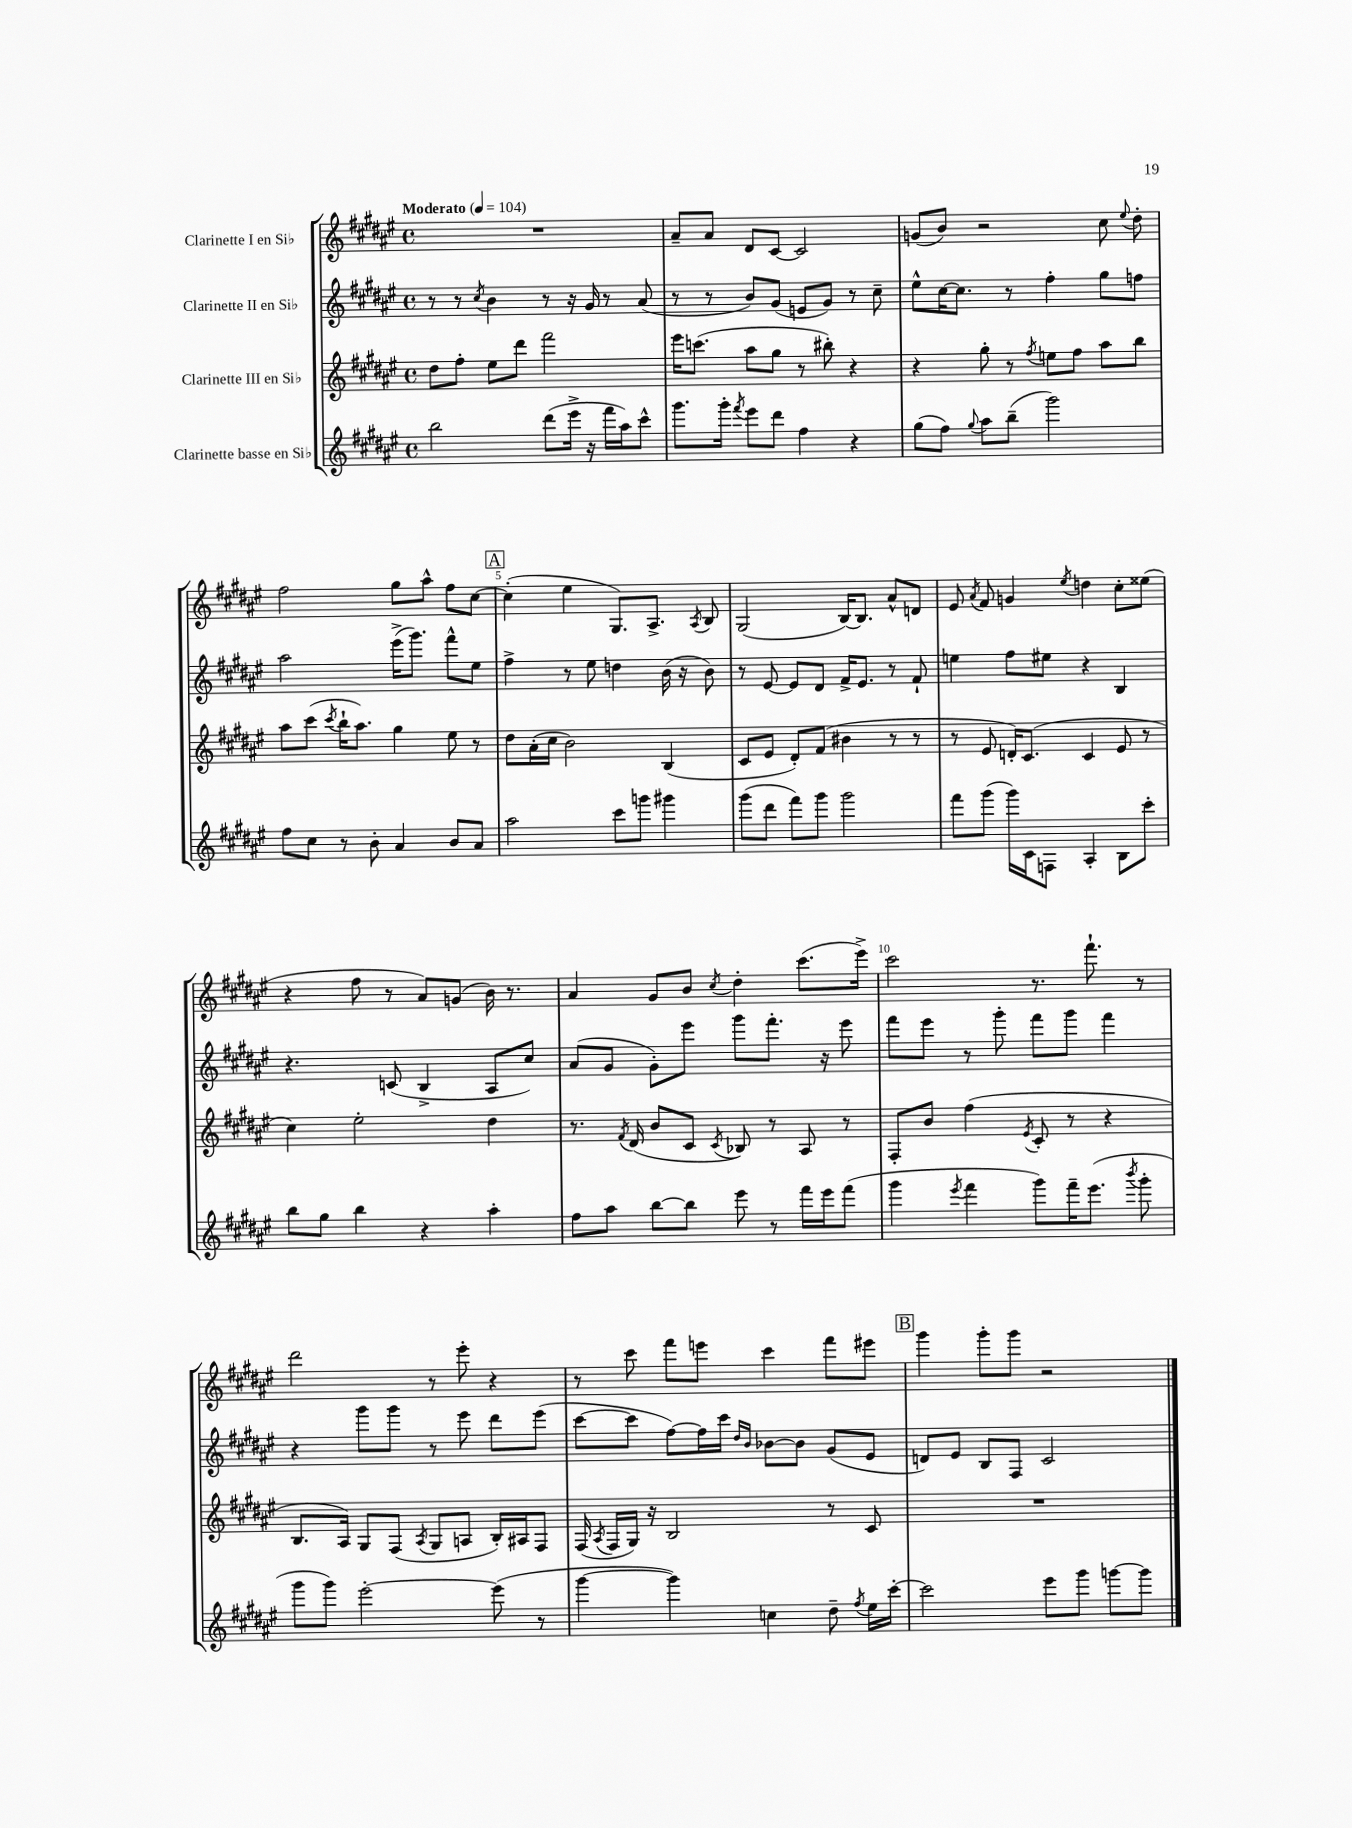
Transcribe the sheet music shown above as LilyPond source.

<<
\new StaffGroup <<
\new Staff = "s0" \with { instrumentName = "Clarinette I en Sib" } {
    \clef treble \key fis \major \defaultTimeSignature \time 4/4 \tempo "Moderato" 4 = 104
    \autoBeamOff R1 |
    ais'8[-- ais'8] dis'8[ cis'8]~ cis'2 |
    g'8[( b'8]) r2 cis''8 \appoggiatura { eis''8 } dis''8-. |
    fis''2 gis''8[ ais''8]-^ fis''8[ cis''8]~ |
    \mark \markup { \box "A" } cis''4-.( eis''4 gis8.[) ais8.]-> \acciaccatura { ais8 } b8 |
    gis2( b16[~) b8.] ais'8[-^ d'8] |
    eis'8 \acciaccatura { ais'8 } fis'8 g'4 \acciaccatura { eis''8 } d''4 cis''8[-. eisis''8]( |
    r4 fis''8 r8 ais'8[) g'8]( b'16) r8. |
    ais'4 gis'8[ b'8] \acciaccatura { cis''8 } dis''4-. cis'''8.[( eis'''16]->) |
    cis'''2 r8. fis'''8.-! r8 |
    dis'''2 r8 eis'''8-. r4 |
    r8 cis'''8 fis'''8[ e'''8] cis'''4 fis'''8[ eis'''8] |
    \mark \markup { \box "B" } gis'''4 gis'''8[-. gis'''8] r2 \bar "|." |
}
\new Staff = "s1" \with { instrumentName = "Clarinette II en Sib" } {
    \clef treble \key fis \major \defaultTimeSignature \time 4/4
    \autoBeamOff r8 r8 \acciaccatura { cis''8 } b'4 r8 r16 gis'16 r8 ais'8( |
    r8 r8 b'8[) gis'8]( e'8[ gis'8]) r8 cis''8-- |
    eis''8[-^ cis''16~ cis''8.] r8 fis''4-. gis''8[ f''8] |
    ais''2 eis'''16[->( gis'''8.]) fis'''8[-^ eis''8] |
    \mark \markup { \box "A" } fis''4-> r8 eis''8 d''4 b'16( r16 b'8) |
    r8 eis'8~ eis'8[ dis'8] fis'16[-> eis'8.] r8 fis'8-! |
    e''4 fis''8[ eis''8] r4 b4 |
    r4. c'8( b4-> ais8[ cis''8]) |
    ais'8[( gis'8] gis'8[-.) eis'''8] gis'''8[ fis'''8.]-. r16 eis'''8 |
    fis'''8[ eis'''8] r8 gis'''8-. fis'''8[ gis'''8] fis'''4 |
    r4 gis'''8[ gis'''8] r8 eis'''8 dis'''8[ eis'''8]( |
    cis'''8[~ cis'''8] fis''8[~) fis''16 cis'''16] \grace { dis''16[ b'16] } bes'8[~ bes'8] gis'8[( eis'8] |
    \mark \markup { \box "B" } d'8[) eis'8] b8[ fis8] cis'2 \bar "|." |
}
\new Staff = "s2" \with { instrumentName = "Clarinette III en Sib" } {
    \clef treble \key fis \major \defaultTimeSignature \time 4/4
    \autoBeamOff dis''8[ fis''8]-. eis''8[ dis'''8] fis'''2 |
    eis'''16[ c'''8.]( ais''8[ gis''8] r8 bis''8-.) r4 |
    r4 gis''8-. r8 \acciaccatura { fis''8 } e''8[ fis''8] ais''8[ b''8] |
    ais''8[ cis'''8]( \acciaccatura { cis'''8 } b''16[-! ais''8.]) gis''4 eis''8 r8 |
    \mark \markup { \box "A" } dis''8[ ais'16-.( cis''16] b'2) b4( |
    cis'8[ eis'8] dis'8[-.) fis'8]( bis'4 r8 r8 |
    r8 eis'8 d'16[-.) cis'8.]( cis'4 eis'8 r8 |
    cis''4) eis''2-. dis''4 |
    r8. \acciaccatura { fis'8 } dis'16( b'8[ cis'8] \acciaccatura { cis'8 } bes8) r8 ais8 r8 |
    fis8[-. b'8] fis''4( \acciaccatura { eis'8 } cis'8-. r8 r4 |
    b8.[ ais16]) gis8[ fis8]( \acciaccatura { ais8 } gis8[ a8] b16[-.) ais16 fis8] |
    fis16( \acciaccatura { ais8 } fis16[ gis16]) r16 b2 r8 cis'8 |
    \mark \markup { \box "B" } R1 \bar "|." |
}
\new Staff = "s3" \with { instrumentName = "Clarinette basse en Sib" } {
    \clef treble \key fis \major \defaultTimeSignature \time 4/4
    \autoBeamOff b''2 dis'''8[( eis'''16]-> r16 fis'''16[ ais''16) cis'''8]-^ |
    gis'''8.[ gis'''16]-. \acciaccatura { fis'''8 } eis'''8[ dis'''8] fis''4 r4 |
    gis''8[( fis''8]) \appoggiatura { gis''8 } ais''8[ b''8]--( gis'''2) |
    fis''8[ cis''8] r8 b'8-. ais'4 b'8[ ais'8] |
    \mark \markup { \box "A" } ais''2 cis'''8[ g'''8] gis'''4 |
    gis'''8[( dis'''8] fis'''8[) gis'''8] gis'''2 |
    fis'''8[ gis'''8]( gis'''16[) cis'16 f8] ais4-. b8[ cis'''8]-. |
    b''8[ gis''8] b''4 r4 ais''4-. |
    fis''8[ ais''8] b''8[~ b''8] eis'''8 r8 fis'''16[ eis'''16 fis'''8]( |
    gis'''4 \acciaccatura { eis'''8 } fis'''4 gis'''8[) fis'''16-- eis'''8.]( \acciaccatura { b'''8 } gis'''8-. |
    gis'''8[ gis'''8]) eis'''2~-. eis'''8( r8 |
    gis'''4~ gis'''4) c''4 dis''8-- \acciaccatura { fis''8 } eis''16[ cis'''16]~-. |
    \mark \markup { \box "B" } cis'''2 eis'''8[ gis'''8] g'''8[~ g'''8] \bar "|." |
}
>>
>>
\layout { \context { \Score \override BarNumber.break-visibility = ##(#f #t #t) barNumberVisibility = #(every-nth-bar-number-visible 5) } }
